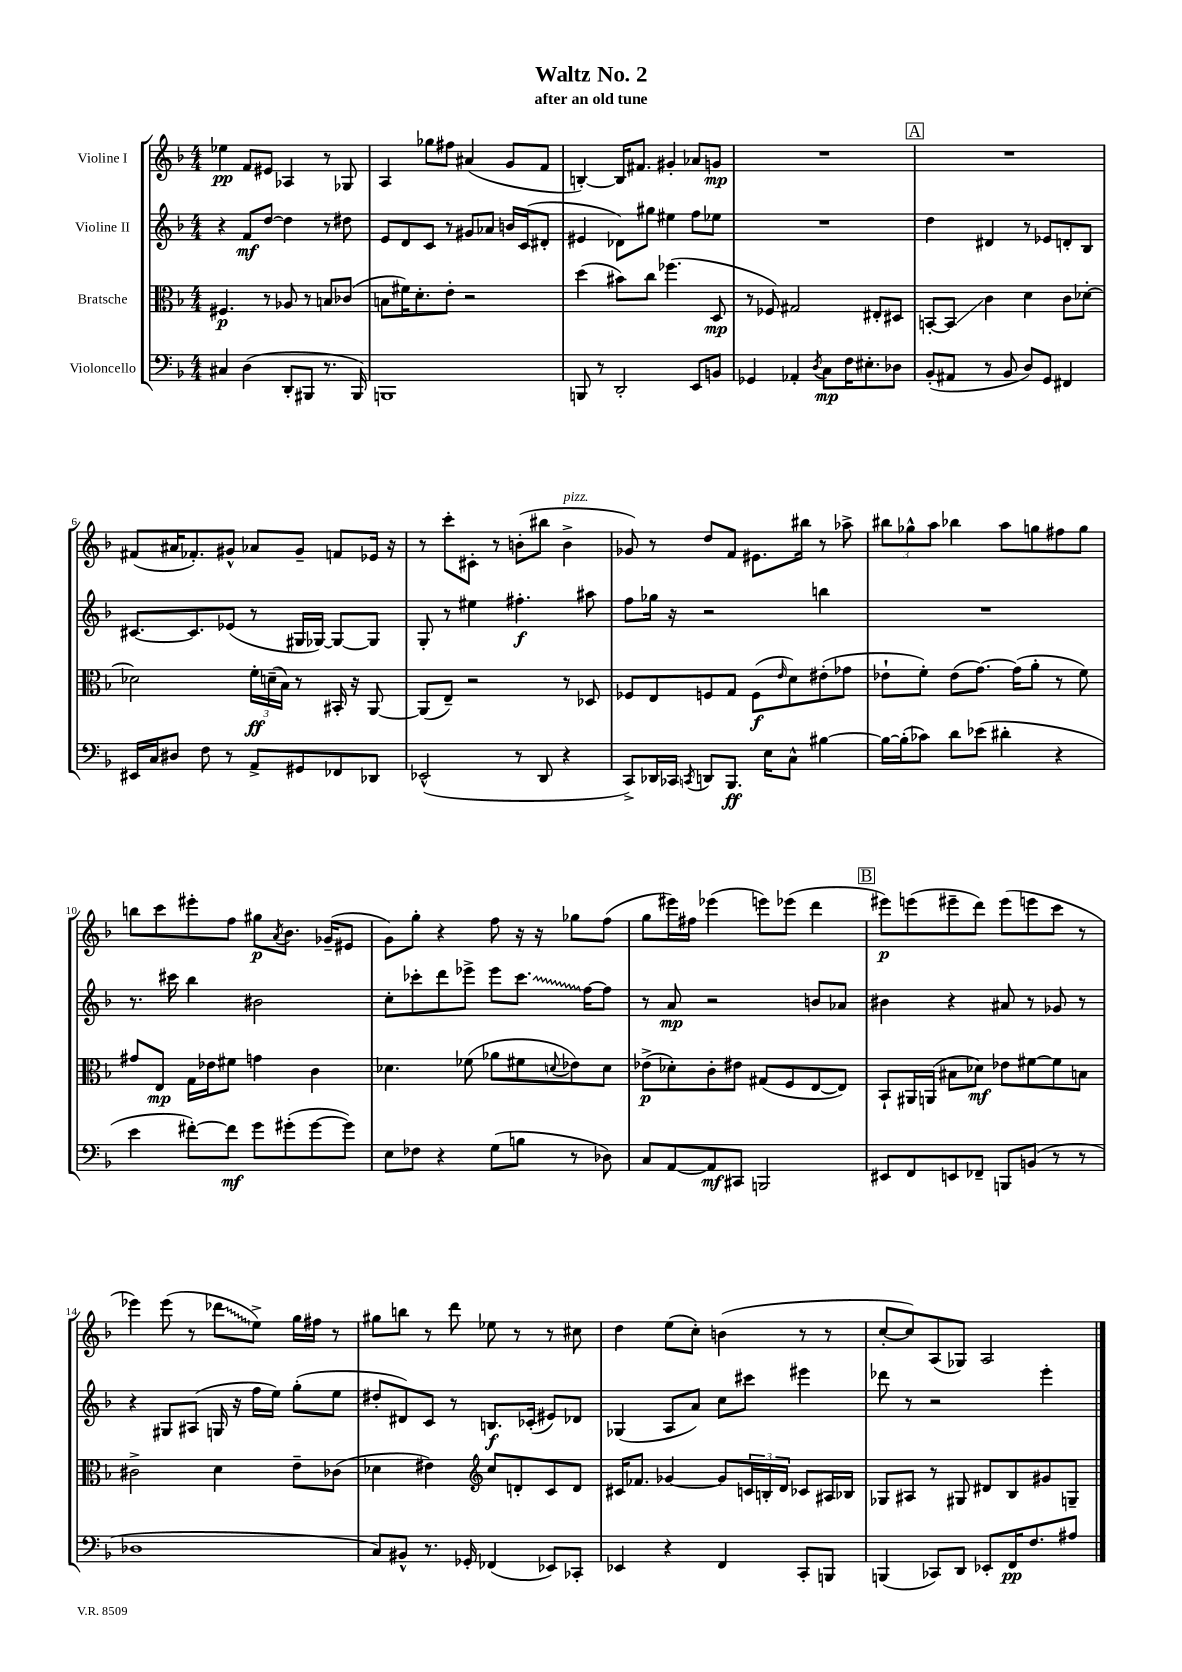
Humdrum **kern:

**kern	**kern	**kern	**kern
*staff4	*staff3	*staff2	*staff1
*clefF4	*clefC3	*clefG2	*clefG2
*k[b-]	*k[b-]	*k[b-]	*k[b-]
*M4/4	*M4/4	*M4/4	*M4/4
4C#	4.F#	4r	4ee-
(4D	.	8f	8f
.	8r	[8dd	8e#
8DD'	8A-	4dd]	4A-
8BBB#	8r	.	.
8.r	8B	8r	8r
.	(8c-	8dd#	8G-
16BBB#)	.	.	.
=	=	=	=
1BBB	8B	8e	4A
.	16f#)	8d	.
.	8.d'	.	.
.	.	8c	8gg-
.	8e'	8r	8ff#
.	2r	8g#	(4a#
.	.	8a-	.
.	.	16b	8g
.	.	(16c	.
.	.	8d#'	8f
=	=	=	=
8BBB	(4dd	4e#	[4B')
8r	.	.	.
2DD'	8b#)	8d-)	16B]
.	.	.	8.f#
.	8cc	8gg#	.
.	(4.ff-	4ee#	4g#'
8EE	.	8ff	8a-
8BB	8D	8ee-	8g
=	=	=	=
4GG-	8r	1r	1r
.	8F-)	.	.
4AA-'	2G#	.	.
8qD	.	.	.
8C	.	.	.
16F	.	.	.
8.E#'	.	.	.
.	8E#'	.	.
8D-	8D#	.	.
=	=	=	=
(8BB-'	[8BB'	4dd	1r
8AA#	8BB]	.	.
8r	4c	4d#	.
8BB-	.	.	.
8D)	4d	8r	.
8GG	.	8e-	.
4FF#	8c	8d'	.
.	[8d-'	8B-	.
=	=	=	=
16EE#	2d-]	[8.c#	(8f#
16C	.	.	.
8D#	.	.	16a#
.	.	8.c#]	8.f-')
8F	.	.	.
8r	.	(8e-	8g#^^
8AA^	24f'	8r	8a-
.	(24d~	.	.
.	24B-)	.	.
8GG#	8r	16G#	8g#~
.	.	[16G-)	.
8FF-	16BB#'	8G-_	8f
.	16r	.	.
8DD-	[8AA	8G-]	16e-
.	.	.	16r
=	=	=	=
(2EE-^^	(8AA]	8G'	8r
.	8E~)	8r	8ccc'
.	2r	4ee#	8c#'
.	.	.	8r
8r	.	4.ff#'	(8b'
8DD	.	.	8bb#
4r	8r	.	4b^
.	8D-	8aa#	.
=	=	=	=
8CC^)	8F-	8ff	8g-)
16DD-	8E	16gg-	8r
16CC-	.	16r	.
8qCC	.	.	.
8DD	8F	2r	8dd
8.BBB-	8G	.	8f
.	(8F	.	8.e#
16E	.	.	.
.	16qqe	.	.
8C^^	8d)	.	.
.	.	.	16bb#
[4B#	(8e#'	4bb	8r
.	8g-	.	8aa-^
=	=	=	=
16B#_	8e-`	1r	12bb#
(16B#']	.	.	.
.	.	.	12gg-^^
8c-)	8f')	.	.
.	.	.	12aa
8d	(8e-	.	4bb-
(8e-	[8.g)	.	.
4d#'	.	.	8aa
.	(16g]	.	.
.	8a'	.	8gg
4r	8r	.	8ff#
.	8f)	.	8gg
=	=	=	=
4e	8g#	8.r	8bb
.	8E	.	8ccc
.	.	16ccc#	.
[8f#')	16G	4bb-	8eee#'
.	16e-	.	.
8f#]	8f#	.	8ff
8g	4g	2b#	8gg#
.	.	.	8qa
(8g#'	.	.	8.b-
[8g#	4c	.	.
.	.	.	(16g-~
8g#])	.	.	8e#
=	=	=	=
8E	4.d-	8cc'	8g)
8F-	.	8ccc-'	8gg'
4r	.	8ddd	4r
.	(8f-	8eee-^	.
(8G	8a-	8eee-	8ff
8B	8f#	8.ccc-	16r
.	.	.	16r
.	8qqd	.	.
8r	8e-)	.	8gg-
.	.	[16ff	.
8D-)	8d	8ff]	(8ff
=	=	=	=
8C	(8e-^	8r	8gg
[8AA	8d-')	8a	16eee#)
.	.	.	16ff#
8AA]	8c'	2r	(4eee-
8CC#	8e#	.	.
2BBB	(8G#	.	8eee)
.	8F	.	(8eee-
.	[8E	8b	4ddd
.	8E])	8a-	.
=	=	=	=
8EE#	8BB-`	4b#	8eee#)
8FF	16AA#	.	(8eee
.	(16AA	.	.
8EE	8B#	4r	8eee#~
8FF-~	8d-)	.	8ddd)
8BBB	8e-	8a#	(8eee#
(8BB	[8f#	8r	8eee
8r	8f#]	8g-	8ccc
8r	8B	8r	8r
=	=	=	=
1D-	2c#^	4r	4eee-)
.	.	8G#	(8eee-
.	.	(8A#	8r
.	4d	16G	8ddd-
.	.	16r	.
.	.	16ff	8ee^)
.	.	16ee)	.
.	8e~	(8gg'	16gg
.	.	.	16ff#
.	(8c-	8ee	8r
=	=	=	=
8C)	4d-	8dd#'	8gg#
8BB#^^	.	8d#)	8bb
8.r	4e#)	8c	8r
.	.	8r	8ddd
16GG-'	.	.	.
*	*clefG2	*	*
(4FF-	8cc	8.B	8ee-
.	8d'	.	8r
.	.	(16c-'	.
8EE-)	8c	8e#)	8r
8CC-'	8d	8d-	8cc#
=	=	=	=
4EE-	16c#	(4G-	4dd
.	8.f-	.	.
4r	[4g-	8A	(8ee
.	.	8a)	8cc')
4FF	8g-]	8cc	(4b
.	24c	8ccc#	.
.	24B'	.	.
.	24d	.	.
8CC'	8c-	4eee#	8r
8BBB	16A#	.	8r
.	16B-	.	.
=	=	=	=
(4BBB	8G-	8ddd-	[8cc'
.	8A#	8r	8cc])
8CC-)	8r	2r	(8A
8DD	8G#	.	8G-)
8EE-'	8d#	.	2A
16FF	8B-	.	.
8.F	.	.	.
.	8g#	4eee'	.
8A#	8G~	.	.
==	==	==	==
*-	*-	*-	*-
